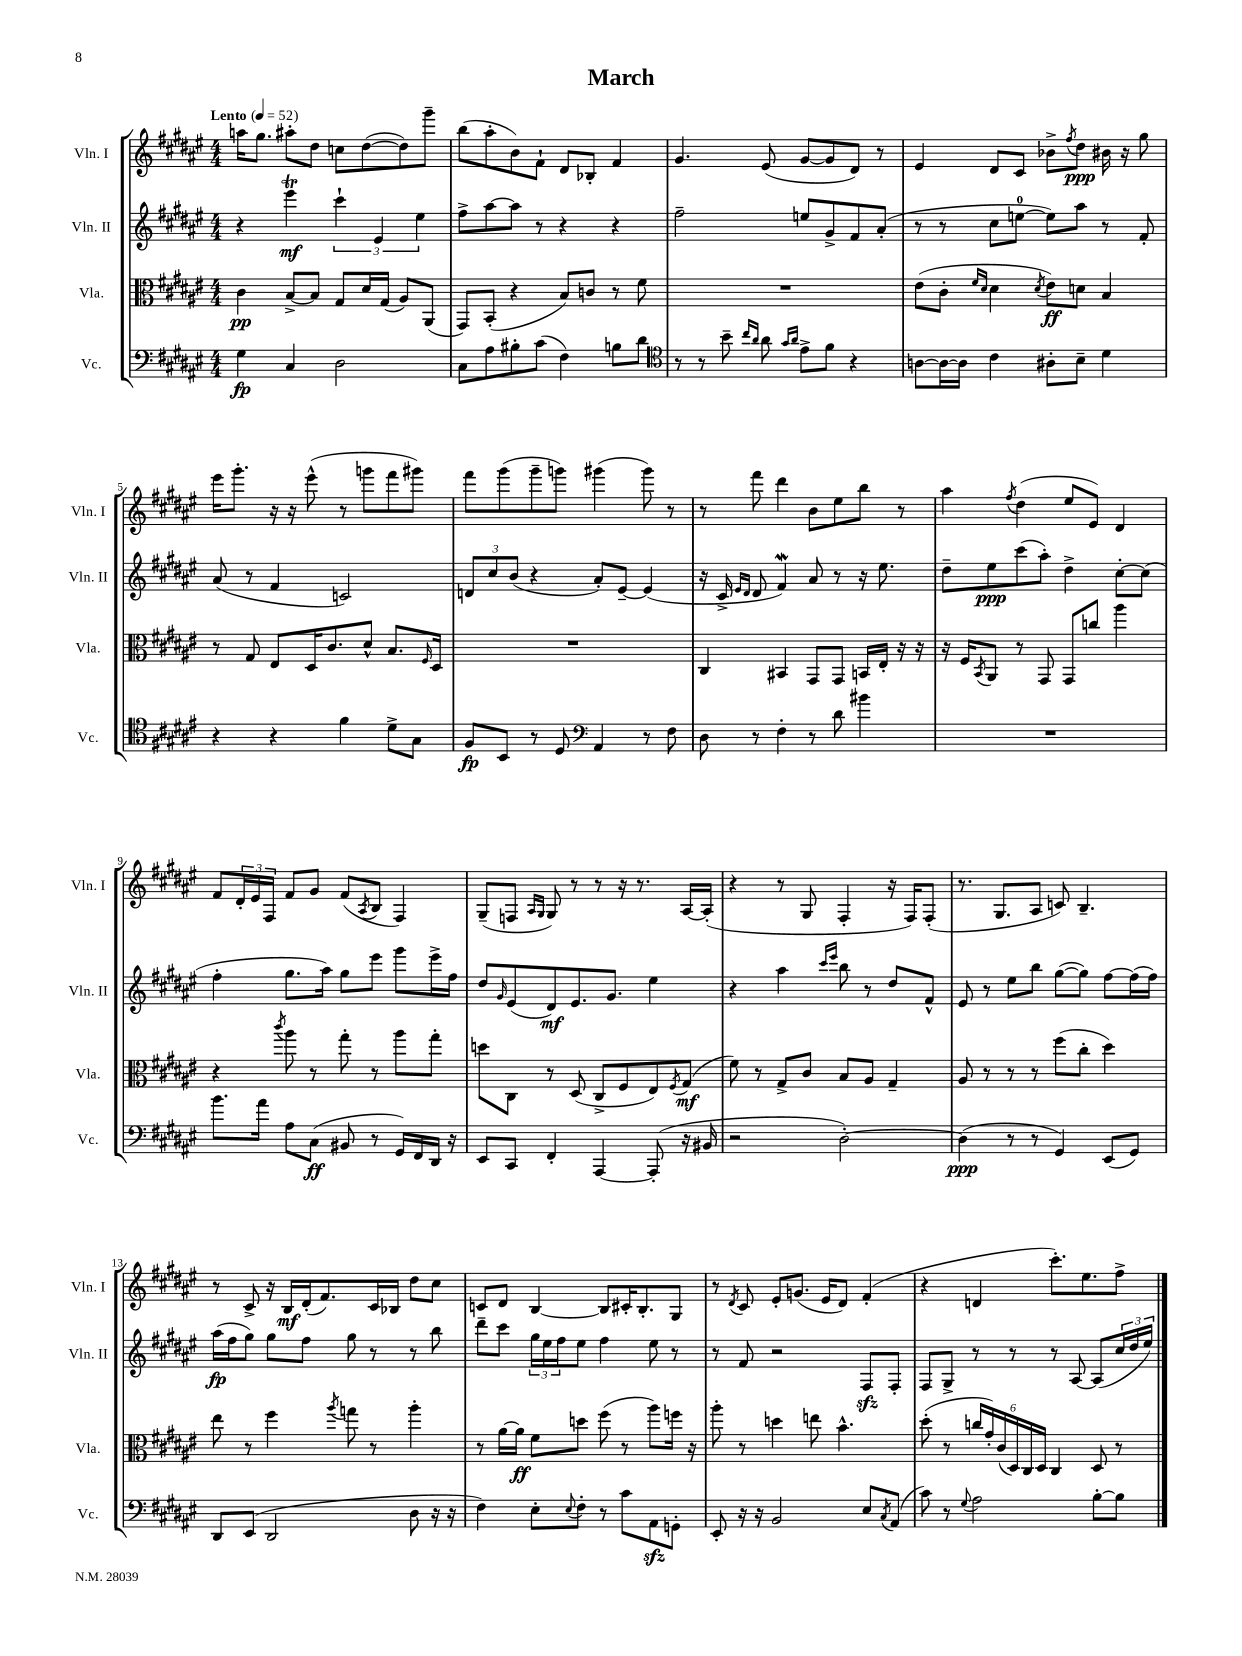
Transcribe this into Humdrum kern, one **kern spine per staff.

**kern	**kern	**kern	**kern
*staff4	*staff3	*staff2	*staff1
*clefF4	*clefC3	*clefG2	*clefG2
*k[f#c#g#d#a#e#]	*k[f#c#g#d#a#e#]	*k[f#c#g#d#a#e#]	*k[f#c#g#d#a#e#]
*M4/4	*M4/4	*M4/4	*M4/4
*MM52	*MM52	*MM52	*MM52
4G#	4c#	4r	16aa
.	.	.	8.gg#
4C#	[8B^	4eee#	8aa#'
.	8B]	.	8dd#
2D#	8G#	6ccc#`	8cc
.	16d#	.	([8dd#
.	.	6e#	.
.	(16G#	.	.
.	8A#)	.	8dd#])
.	.	6ee#	.
.	(8AA#	.	8ggg#~
=	=	=	=
8C#	8GG#)	8ff#^	(8bb
8A#	(8BB'	[8aa#	8aa#'
8B#'	4r	8aa#]	8b)
(8c#	.	8r	8f#`
4F#)	8B)	4r	8d#
.	8c	.	8B-'
8B	8r	4r	4f#
8d#	8f#	.	.
=	=	=	=
*clefC4	*	*	*
8r	1r	2ff#~	4.g#
8r	.	.	.
8b~	.	.	.
16qqcc#	.	.	.
16qqa#	.	.	.
8a#	.	.	(8e#
16qqg#	.	.	.
16qqa#	.	.	.
8e#^	.	8ee	[8g#
8f#	.	8g#^	8g#]
4r	.	8f#	8d#)
.	.	(8a#'	8r
=	=	=	=
[8A	(8e#	8r	4e#
16A_	8c#'	8r	.
16A]	.	.	.
.	16qqf#	.	.
.	16qqd#	.	.
4c#	4d#	8cc#	8d#
.	.	[8ee	8c#
.	8qd#	.	.
8A#'	8e#)	8ee])	8b-^
.	.	.	8qff#
8B~	8d	8aa#	8dd#
4d#	4B	8r	16b#
.	.	.	16r
.	.	8f#'	8gg#
=	=	=	=
4r	8r	(8a#	16eee#
.	.	.	8.ggg#'
.	8G#	8r	.
4r	8E#	4f#	16r
.	.	.	16r
.	16D#	.	(8eee#^^
.	8.c#	.	.
4f#	.	2c)	8r
.	8d#^^	.	8ggg
8d#^	8.B	.	8fff#
8G#	.	.	8ggg#)
.	16qqF#	.	.
.	16D#	.	.
=	=	=	=
8F#	1r	12d	8fff#
.	.	12cc#	.
8BB	.	.	(8ggg#
.	.	(12b	.
8r	.	4r	8ggg#~
8D#	.	.	8ggg)
*clefF4	*	*	*
4AA#	.	8a#')	(4ggg#
.	.	[8e#~	.
8r	.	(4e#]	8ggg#)
8F#	.	.	8r
=	=	=	=
8D#	4C#	16r	8r
.	.	16c#^	.
.	.	16qqe#	.
.	.	16qqd#	.
8r	.	8d#	8fff#
4F#'	4BB#	4f#)	4ddd#
8r	8GG#	8a#	8b
8d#	8GG#	8r	8ee#
4b#	16BB	16r	8bb
.	16E#'	8.ee#	.
.	16r	.	8r
.	16r	.	.
=	=	=	=
1r	16r	8dd#~	4aa#
.	16F#	.	.
.	8qBB	.	.
.	8AA#	8ee#	.
.	.	.	8qff#
.	8r	(8ccc#	(4dd#
.	8GG#	8aa#')	.
.	8GG#	4dd#^	8ee#
.	8cc	.	8e#)
.	4aa#	[8cc#'	4d#
.	.	(8cc#]	.
=	=	=	=
8.b	4r	4ff#'	8f#
.	.	.	24d#'
.	.	.	24e#
16a#	.	.	.
.	.	.	24F#
.	8qccc#	.	.
8A#	8aa#	8.gg#	8f#
(8C#	8r	.	8g#
.	.	16aa#)	.
8BB#	8gg#'	8gg#	(8f#
.	.	.	8qA#
8r	8r	8eee#	8B
16GG#)	8aa#	8ggg#	4F#)
16FF#	.	.	.
16DD#	8gg#'	16eee#^	.
16r	.	16ff#	.
=	=	=	=
8EE#	8dd	8dd#	(8G#~
.	.	16qqg#	.
8CC#	8C#	(8e#	8F
.	.	.	16qqA#
.	.	.	16qqG#
4FF#'	8r	8d#)	8G#)
.	(8D#	8.e#	8r
[4AAA#	8C#^	.	8r
.	.	8.g#	.
.	8F#	.	16r
.	.	.	8.r
(8AAA#']	8E#)	4ee#	.
.	8qF#	.	.
16r	(8G#	.	[16A#
16BB#	.	.	(16A#']
=	=	=	=
2r	8f#)	4r	4r
.	8r	.	.
.	8G#^	4aa#	8r
.	8c#	.	8G#
.	.	16qqccc#	.
.	.	16qqeee#	.
[2D#')	8B	8bb	4F#'
.	8A#	8r	.
.	4G#~	8dd#	16r
.	.	.	16F#)
.	.	8f#^^	(8F#'
=	=	=	=
(4D#]	8A#	8e#	8.r
.	8r	8r	.
.	.	.	8.G#
8r	8r	8ee#	.
8r	8r	8bb	8A#
4GG#)	(8ff#	([8gg#	8c)
.	8cc#'	8gg#])	4.B~
(8EE#	4dd#)	[8ff#	.
8GG#)	.	(16ff#]	.
.	.	16ff#)	.
=	=	=	=
8DD#	8ee#	(16aa#	8r
.	.	16ff#	.
(8EE#	8r	8gg#)	8c#^
2DD#	4ff#	8gg#	16r
.	.	.	16B
.	.	8ff#	(16d#'
.	.	.	8.f#)
.	8qaa#	.	.
.	8gg	8gg#	.
.	8r	8r	16c#
.	.	.	16B-
8D#	4aa#'	8r	8dd#
16r	.	8bb	8cc#
16r	.	.	.
=	=	=	=
4F#)	8r	8ddd#~	8c
.	[16a#	8ccc#	8d#
.	16a#]	.	.
8E#'	8f#	24gg#	[4B
.	.	24ee#	.
.	.	24ff#	.
8qqE#	.	.	.
8F#'	8dd	8ee#	.
8r	(8ff#	4ff#	8B]
8c#	8r	.	16c#'
.	.	.	8.B'
8AA#	8aa#)	8ee#	.
8GG'	16ff	8r	8G#
.	16r	.	.
=	=	=	=
8EE#'	8aa#'	8r	8r
.	.	.	8qd#
16r	8r	8f#	8c#
16r	.	.	.
2BB	4dd	2r	8e#'
.	.	.	(8.g
.	8ee	.	.
.	.	.	16e#
.	4.b^^	.	8d#)
8E#	.	8F#	(4f#'
8qC#	.	.	.
(8AA#	.	8F#'	.
=	=	=	=
8c#)	(8dd#'	8F#	4r
8r	8r	8G#^	.
8qqG#	.	.	.
2A#	24cc	8r	4d
.	24g#')	.	.
.	(24c#	.	.
.	24D#)	8r	.
.	24C#	.	.
.	24D#	.	.
.	4C#	8r	8.ccc#')
.	.	[8A#	.
.	.	.	8.ee#
[8B'	8D#	(8A#]	.
8B]	8r	24cc#	8ff#^
.	.	24dd#	.
.	.	24ee#)	.
==	==	==	==
*-	*-	*-	*-
